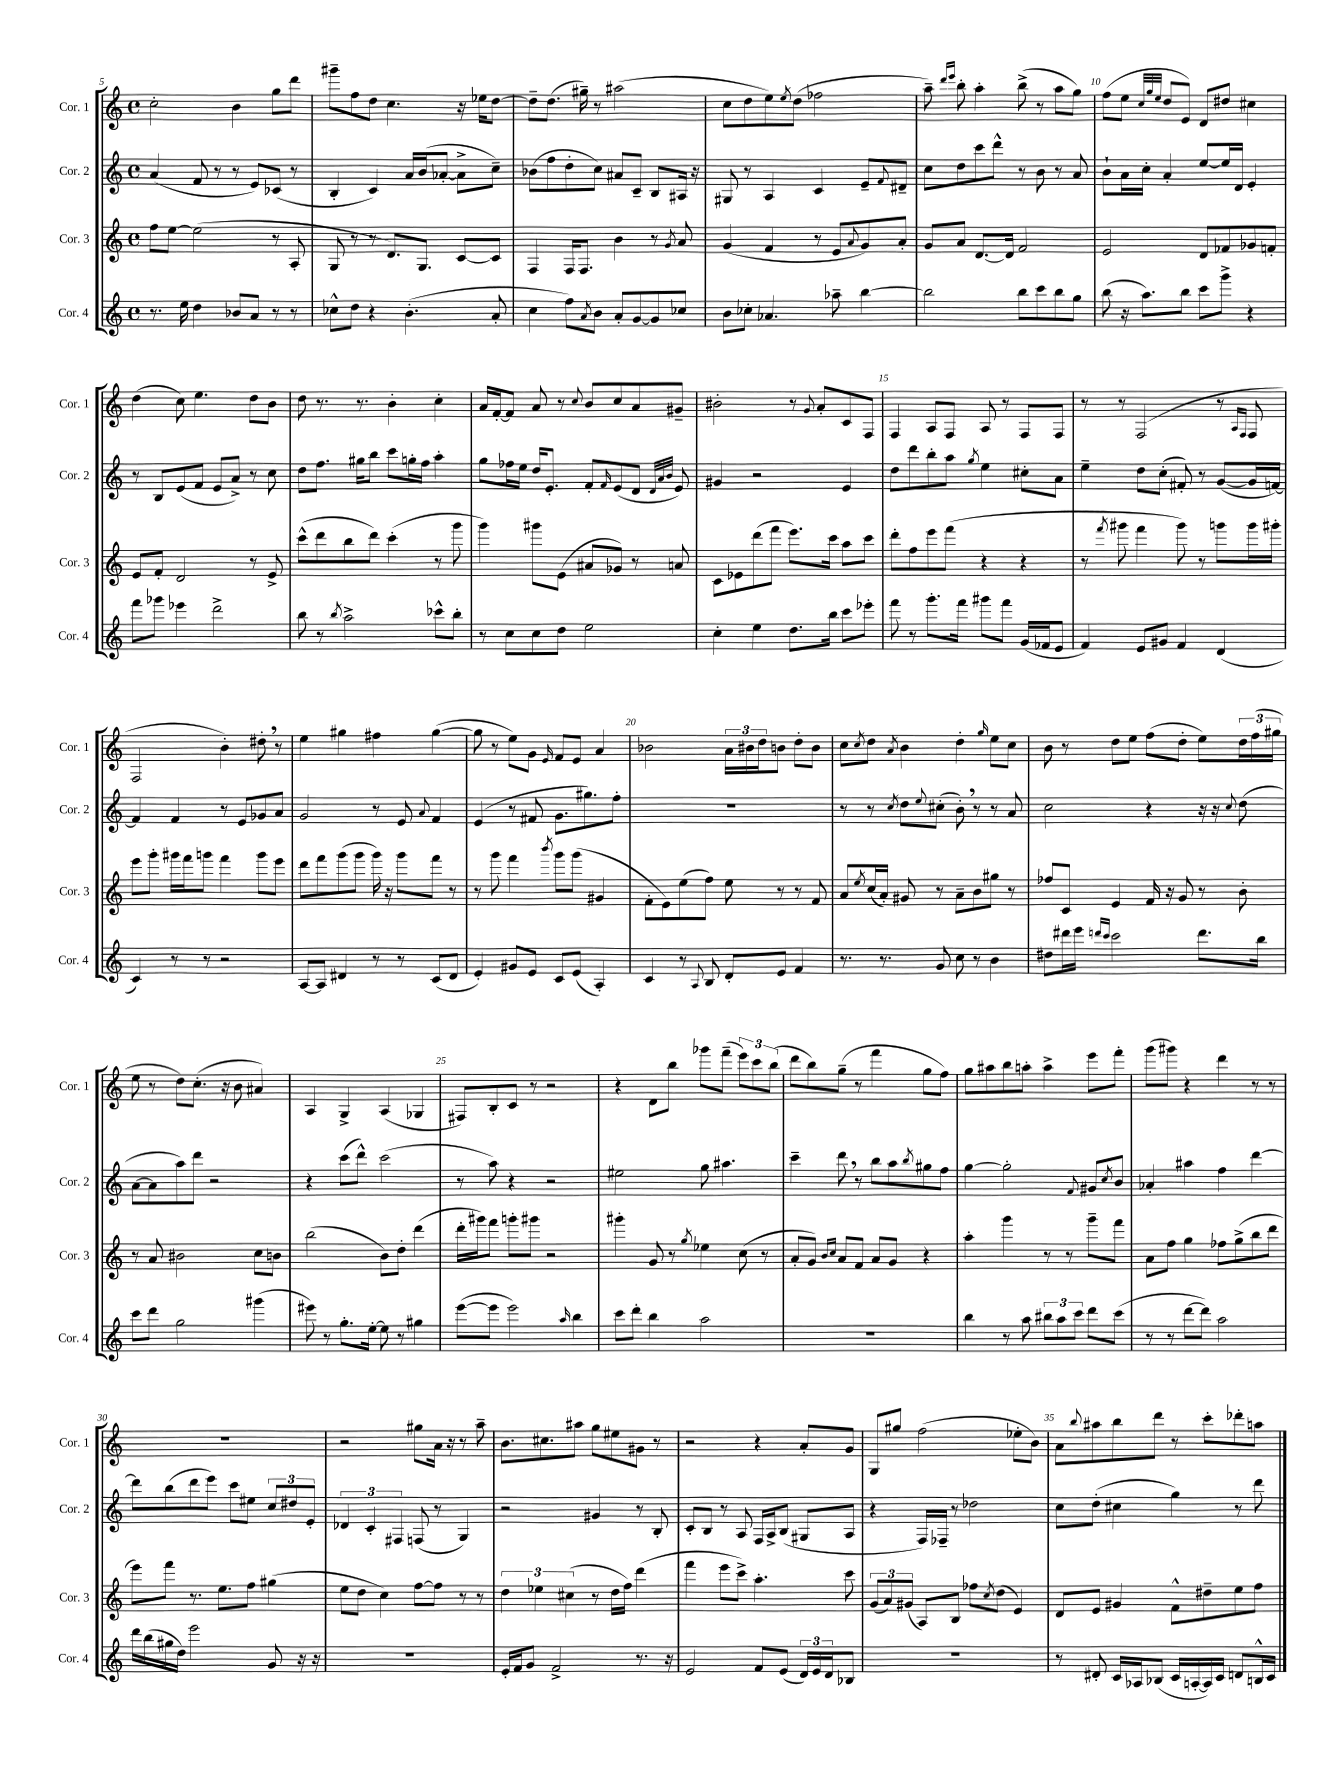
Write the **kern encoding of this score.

**kern	**kern	**kern	**kern
*staff4	*staff3	*staff2	*staff1
*clefG2	*clefG2	*clefG2	*clefG2
*k[]	*k[]	*k[]	*k[]
*M4/4	*M4/4	*M4/4	*M4/4
*met(c)	*met(c)	*met(c)	*met(c)
8.r	8ff	(4a	2cc'
.	[8ee	.	.
16ee	.	.	.
4dd	(2ee]	8f	.
.	.	8r	.
8b-	.	8r	4b
8a	.	8e)	.
8r	8r	(8c-	8gg
8r	8A'	8r	8ddd
=	=	=	=
8cc-^^	8G	4B'	8ggg#~
8dd	8r	.	8ff
4r	8r	4c)	8dd
.	8.d)	.	4.cc
(4.b'	.	16a	.
.	8.G	(16b	.
.	.	[8a-'	.
.	[8c	8a-^]	16r
.	.	.	16ee-
8a'	8c]	8cc~)	[8dd
=	=	=	=
4cc	4F	(8b-	8dd~]
.	.	8ff	(8.dd
8ff)	16F	8dd'	.
.	8.F	.	16gg#~)
8qa	.	.	.
8b	.	8cc)	8r
8a'	4b	8a#	(2aa#
[8g	.	8c~	.
8g]	8r	8B	.
.	8qg	.	.
8cc-	8a	16A#	.
.	.	16r	.
=	=	=	=
8b	(4g	8G#	8cc
8cc-'	.	8r	8dd
4.a-	4f	4A	8ee)
.	.	.	8qee
.	.	.	(8dd
.	8r	4c	2ff-
8aa-~	8e	.	.
.	8qqa	.	.
[4bb	8g)	8e~	.
.	.	8qqf	.
.	8a'	8d#~	.
=	=	=	=
2bb]	8g	8cc	8aa~)
.	.	.	16qqddd
.	.	.	16qqeee
.	8a	8dd	8bb'
.	[8.d	8ccc	4aa'
.	.	8ddd^^	.
.	16d]	.	.
8bb	2f	8r	(8bb^
8ccc	.	8b	8r
8bb	.	8r	8aa
8gg	.	8a	8gg)
=	=	=	=
(8bb	2e	8b`	(8ff
16r	.	16a	8ee
8.aa)	.	16cc'	.
.	.	.	32qqcc
.	.	.	32qqgg
.	.	.	32qqee
.	.	4a'	8dd
8bb	.	.	8e)
8ccc	8d	[8ee	8d
8ggg^	8f-	16ee]	8dd#
.	.	16d	.
4r	8g-	4e'	4cc#
.	8f'	.	.
=	=	=	=
8fff	8e	8r	(4dd
8ggg-	8f'	8B	.
4eee-	2d	(8e	8cc)
.	.	8f	4.ee
2ddd^	.	8e	.
.	.	8a^)	.
.	8r	8r	8dd
.	8e^	8cc	8b
=	=	=	=
8bb	(8ccc^^	8dd	8dd
8r	8ddd	8.ff	8.r
8qbb	.	.	.
2aa^	8bb	.	.
.	.	16gg#	8.r
.	8ddd)	8bb	.
.	(4ccc'	8ccc	4b'
.	.	16gg'	.
.	.	16ff	.
8ccc-^^	8r	4aa'	4cc'
8bb'	8ggg	.	.
=	=	=	=
8r	4ggg)	8gg	16a
.	.	.	[16f'
8cc	.	16ff-	8f]
.	.	16ee	.
8cc	8ggg#	16dd	8a
.	.	8.e'	.
8dd	(8e	.	8r
.	.	.	8qqcc
2ee	8a#	8f'	8b
.	.	16qqf	.
.	8g-)	(8e	8cc
.	8r	8d	8a
.	.	32qqd	.
.	.	32qqa	.
.	.	32qqb	.
.	8a	8e)	8g#~
=	=	=	=
4cc'	8c	4g#	2b#'
.	8e-	.	.
4ee	(8ddd	2r	.
.	8fff	.	.
8.dd	8.eee)	.	8r
.	.	.	8qqg
.	.	.	8a'
16bb	16ccc	.	.
8ccc	8aa	4e	8c
8eee-'	8ccc	.	8F
=	=	=	=
8fff	8ddd'	8dd	4F
8r	8ff	8ddd	.
8.ggg'	8eee	8bb'	8A
.	(8fff	8aa	8F
16fff	.	.	.
.	.	8qgg	.
8ggg#	4r	4ee	8A
8fff	.	.	8r
(16g	4r	8cc#'	8F
16f-	.	.	.
8e	.	8a	8F
=	=	=	=
4f)	8r	4ee~	8r
.	8qfff	.	.
.	8ggg#	.	8r
8e	4fff	8dd	(2F
8g#	.	(8cc'	.
4f	8ggg#)	8f#')	.
.	8r	8r	.
(4d	8ggg	([8g	8r
.	.	.	16qqA
.	.	.	16qqF
.	16ggg	16g]	8F
.	16ggg#'	[16f)	.
=	=	=	=
4c)	8eee	4f]	2F
.	8ggg'	.	.
8r	16ggg#	4f	.
.	16fff	.	.
8r	8ggg	.	.
2r	4fff	8r	4b')
.	.	8e	.
.	8ggg	8g-	8dd#'
.	8eee	8a	8r
=	=	=	=
[8A	8ddd	2g	4ee
8A]	8fff	.	.
4d#	(8ggg	.	4gg#
.	8ggg	.	.
8r	16ggg)	8r	4ff#
.	16r	.	.
8r	8ggg	8e	.
.	.	8qqa	.
(8c	8fff	4f	([4gg#
8d#	8r	.	.
=	=	=	=
4e')	8r	(4e	8gg#]
.	8ggg	.	8r
8g#	4fff	8r	8ee)
8e	.	8f#	8g
.	8qbbb	.	16qqe
8c	8ggg	8.g	8f
(8e	(8ggg	.	8e
.	.	8.gg#)	.
4A')	4g#	.	4a
.	.	8ff'	.
=	=	=	=
4c	8f'	1r	2b-
.	8e)	.	.
8r	(8ee	.	.
8qqA	.	.	.
8B	8ff)	.	.
8d'	8ee	.	24a
.	.	.	24b#
.	.	.	24dd
8e	8r	.	8b
4f	8r	.	8dd'
.	8f	.	8b
=	=	=	=
8.r	8a	8r	8cc
.	8qee	.	8qcc
.	(16cc	8r	8dd
8.r	16a')	.	.
.	.	8qcc	8qa
.	8g#	8dd	4b
.	.	8qqee	.
8g	8r	(8cc#'	.
8cc	8a~	8b')	4dd'
8r	8b	8r	.
.	.	.	16qqgg
4b	8gg#	8r	8ee
.	8r	8a	8cc
=	=	=	=
8dd#	8ff-	2cc	8b
16ddd#	8c	.	8r
16eee	.	.	.
16qqddd	.	.	.
16qqccc	.	.	.
2ccc	4e	.	8dd
.	.	.	8ee
.	16f	4r	(8ff
.	16r	.	.
.	8g	.	8dd'
8.ddd	8r	16r	8ee)
.	.	16r	.
.	.	8qqcc	.
.	8b'	(8dd	24dd
.	.	.	(24ff
16bb	.	.	.
.	.	.	24gg#
=	=	=	=
8ccc	8r	[8a	8ee
8ddd	8a	8a]	8r
2gg	2b#	8aa)	8dd)
.	.	8ddd	(8.cc'
.	.	2r	.
.	.	.	16r
.	.	.	8b
(4ggg#	8cc	.	4a#)
.	8b	.	.
=	=	=	=
8eee#)	(2bb	4r	4A
8r	.	.	.
8.gg'	.	(8ccc	4G^
.	.	8ddd^^)	.
[16ee'	.	.	.
8ee]	8b)	(2ccc	(4A
8r	8dd'	.	.
4gg#	(4ddd	.	4G-
=	=	=	=
([8eee	16ddd'	8r	8F#)
.	16ggg#)	.	.
8eee]	8fff	8aa)	8B'
2eee)	8ggg'	4r	8c
.	8ggg#	.	8r
.	2r	2r	2r
16qqaa	.	.	.
4bb	.	.	.
=	=	=	=
8ccc	4ggg#'	2ee#	4r
8ddd'	.	.	.
4bb	8g	.	8d
.	8r	.	8bb
.	8qgg	.	.
2aa	4ee-	8gg	8ggg-
.	.	4.aa#	(8fff~
.	(8cc	.	12eee)
.	.	.	12ccc
.	8r	.	.
.	.	.	(12bb
=	=	=	=
1r	8a'	4ccc~	8ddd
.	8g)	.	8bb)
.	16qqb	.	.
.	16qqcc	.	.
.	8a	8ddd	(8gg~
.	8f	8r	8r
.	8a	8bb	4fff
.	8g	8aa	.
.	.	8qbb	.
.	4r	8gg#	8gg
.	.	8ff	8ff)
=	=	=	=
4bb	4aa'	[4gg	8gg
.	.	.	8aa#
8r	4ggg	2gg']	8bb
8aa	.	.	8aa'
12bb#	8r	.	4aa^
12aa	.	.	.
.	8r	.	.
12ccc	.	.	.
.	.	8qqf	.
8ddd	8ggg~	8g#	8eee
.	.	8qcc	.
(8ccc	8fff	8b	8fff'
=	=	=	=
8r	8a	4a-'	(8ggg
8r	8ff	.	8ggg#)
[8ddd	4gg	4aa#	4r
8ddd])	.	.	.
2aa	8ff-	4ff	4ddd
.	(8gg^	.	.
.	8bb	[4ddd	8r
.	8ddd	.	8r
=	=	=	=
16ddd	8eee)	8ddd]	1r
(16bb	.	.	.
16gg#	8fff	(8bb	.
16dd)	.	.	.
2eee	8.r	8ddd	.
.	.	8eee)	.
.	8.ee	.	.
.	.	8ccc	.
.	8ff	8ee#	.
8g	(4gg#	12cc	.
.	.	12dd#	.
16r	.	.	.
.	.	12e'	.
16r	.	.	.
=	=	=	=
1r	8ee	6d-	2r
.	8dd	.	.
.	.	6c'	.
.	4cc)	.	.
.	.	6F#	.
.	[8ff	(8F	8gg#
.	8ff]	8r	16a
.	.	.	16r
.	8r	4G)	8r
.	8r	.	8aa~
=	=	=	=
16e'	6dd	2r	8.b
16f	.	.	.
8g	.	.	.
.	6ee-	.	.
.	.	.	8.cc#
2f^	.	.	.
.	(6cc#	.	.
.	.	.	8aa#
.	8r	4g#	8gg
.	16dd	.	8ee#
.	16ff)	.	.
8.r	(4ddd	8r	8g#
.	.	8B'	8r
16r	.	.	.
=	=	=	=
2e	4fff	8c'	2r
.	.	8B	.
.	8eee	8r	.
.	8ccc^)	8A	.
8f	4.aa'	16F	4r
.	.	16A^	.
(8e	.	(8B	.
24d)	.	8G#	8a'
24e	.	.	.
24d	.	.	.
8B-	8ccc	8A	8g
=	=	=	=
1r	(12g	4r	8G
.	12a)	.	.
.	.	.	8gg#
.	(12g#	.	.
.	8A)	16F)	(2ff
.	.	16F-~	.
.	8B	8r	.
.	8ff-	2dd-	.
.	8qcc	.	.
.	(8dd	.	.
.	4e)	.	8ee-'
.	.	.	8b)
=	=	=	=
8r	8d	8cc	8a
.	.	.	8qqbb
8d#'	8e	(8dd'	8aa#
16c	4g#	4cc#	8bb
16A-	.	.	.
(8B-	.	.	8ddd
16c	8f^^	4gg)	8r
[16A'	.	.	.
16A])	8dd#~	.	8ccc'
16c	.	.	.
8d	8ee	8r	8ddd-'
16B^^	8ff	8ddd	8aa
16c	.	.	.
==	==	==	==
*-	*-	*-	*-
